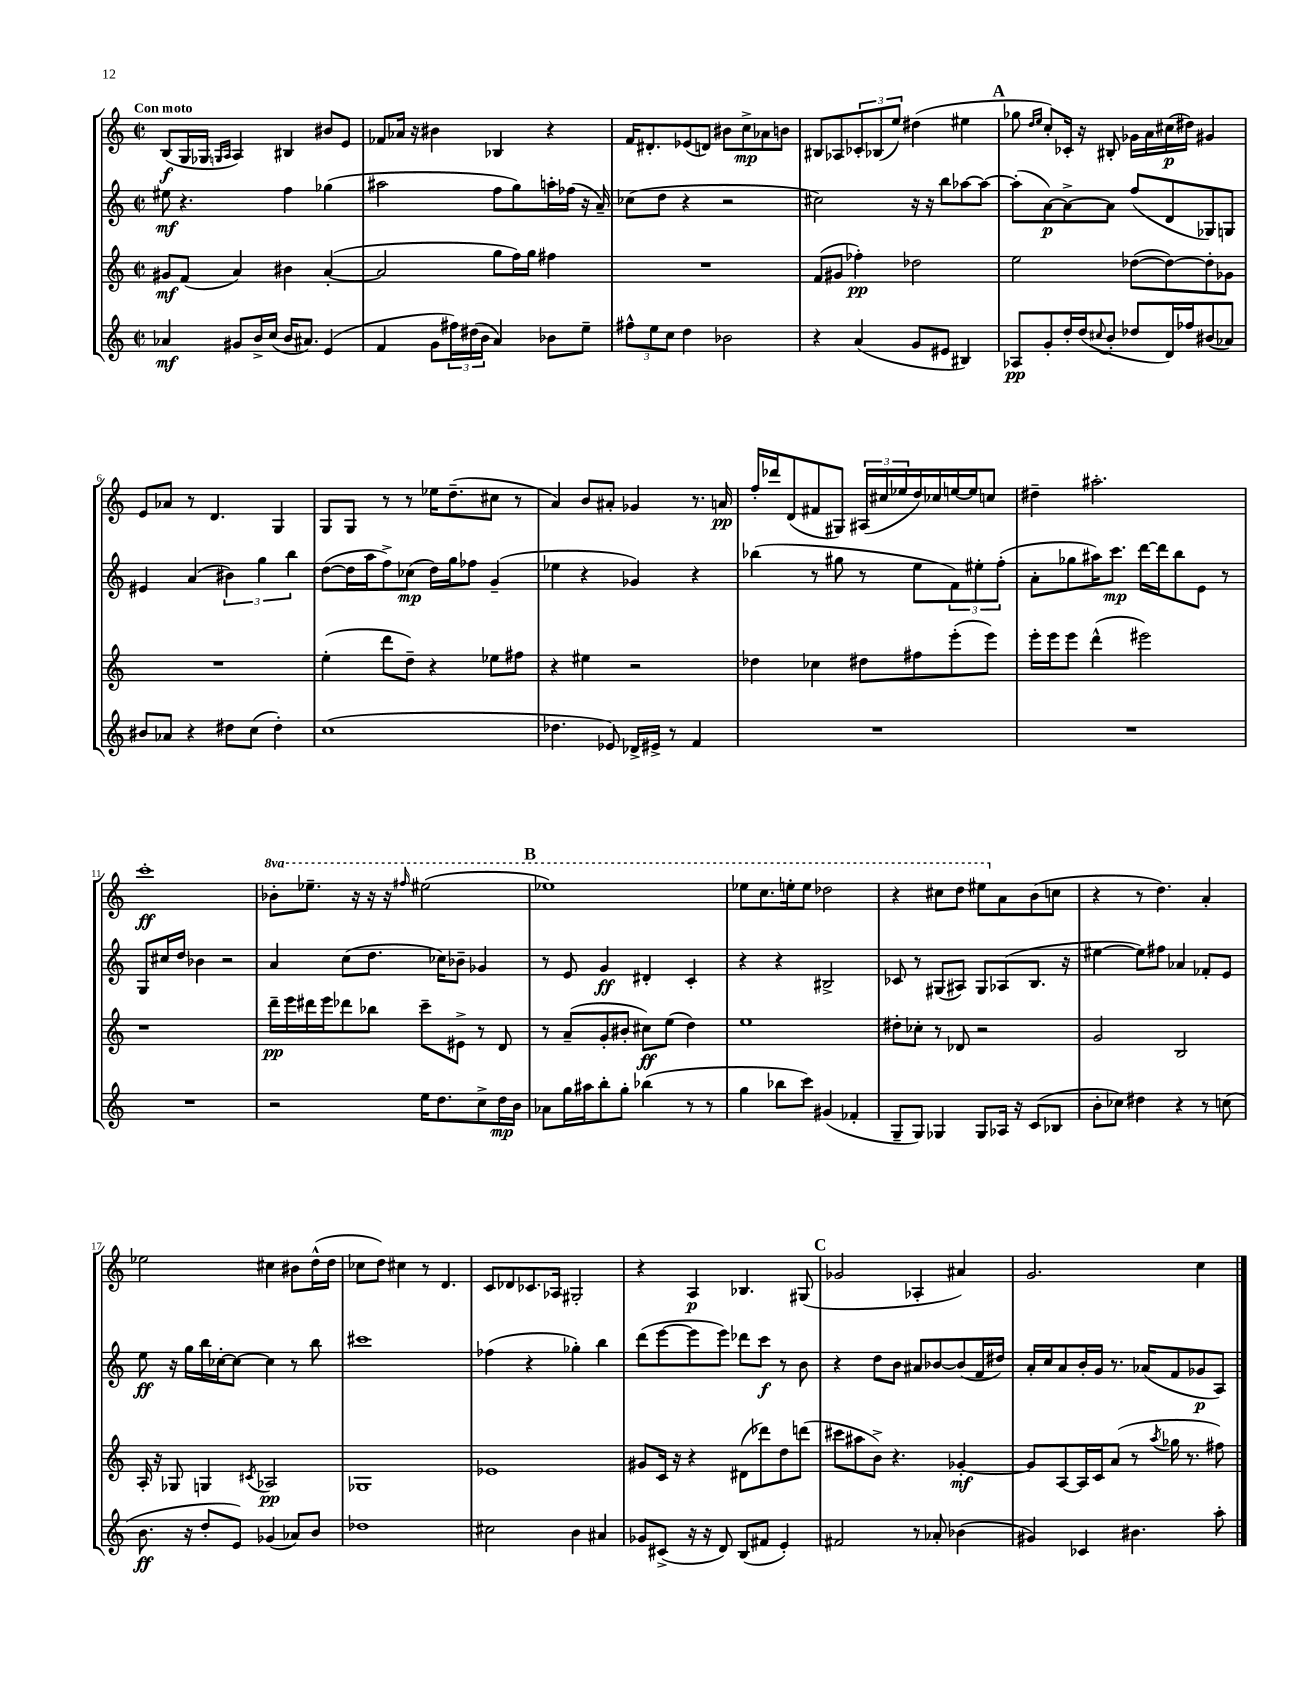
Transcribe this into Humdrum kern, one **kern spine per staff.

**kern	**dynam	**kern	**dynam	**kern	**dynam	**kern	**dynam
*part4	*part4	*part3	*part3	*part2	*part2	*part1	*part1
*staff4	*staff4	*staff3	*staff3	*staff2	*staff2	*staff1	*staff1
*clefG2	*	*clefG2	*	*clefG2	*	*clefG2	*
*k[]	*	*k[]	*	*k[]	*	*k[]	*
*M2/2	*	*M2/2	*	*M2/2	*	*M2/2	*
*met(c|)	*	*met(c|)	*	*met(c|)	*	*met(c|)	*
=1	=1	=1	=1	=1	=1	=1	=1
!	!	!	!	!	!	!LO:TX:a:B:t=Con moto	!
4a-X/	mf	8g#X/L	mf	8ee#X\	mf	(8B/L	f
.	.	(8f/J	.	4.r	.	16G/L	.
.	.	.	.	.	.	16G-X/JJ	.
.	.	.	.	.	.	16qqGn/LL	.
.	.	.	.	.	.	16qqA/JJ	.
8g#X/L	.	4a/)	.	.	.	4A/)	.
16b^/L	.	.	.	.	.	.	.
(16cc/JJ	.	.	.	.	.	.	.
16b/KL	.	4b#X\	.	4ff\	.	4B#X/	.
8.a#X/J)	.	.	.	.	.	.	.
(4e/	.	([4a'/	.	(4gg-X\	.	8b#X/L	.
.	.	.	.	.	.	8e/J	.
=2	=2	=2	=2	=2	=2	=2	=2
4f/	.	2a/]	.	2aa#X\	.	8f-X/L	.
.	.	.	.	.	.	16a-X/Jk	.
.	.	.	.	.	.	16r	.
8g\L	.	.	.	.	.	4b#X\	.
24ff#X\L)	.	.	.	.	.	.	.
(24dd#X\	.	.	.	.	.	.	.
24b\JJ	.	.	.	.	.	.	.
4a/)	.	8gg\L	.	8ff\L	.	4B-X/	.
.	.	16ff\L)	.	8gg\)	.	.	.
.	.	16gg\JJ	.	.	.	.	.
8b-X\L	.	4ff#X\	.	16aan'\L	.	4r	.
.	.	.	.	(16ff-X\JJ	.	.	.
8ee~\J	.	.	.	16r	.	.	.
.	.	.	.	16a~/)	.	.	.
=3	=3	=3	=3	=3	=3	=3	=3
12ff#X^^\L	.	1r	.	(8cc-X\L	.	16f/KL	.
.	.	.	.	.	.	8.d#X'/	.
12ee\	.	.	.	.	.	.	.
.	.	.	.	8dd\J	.	.	.
12cc\J	.	.	.	.	.	.	.
4dd\	.	.	.	4r	.	(8e-X/	.
.	.	.	.	.	.	8dn/J)	.
2b-X\	.	.	.	2r	.	8b#X\L	.
.	.	.	.	.	.	8cc^\	mp
.	.	.	.	.	.	8a-X\	.
.	.	.	.	.	.	8bn\J	.
=4	=4	=4	=4	=4	=4	=4	=4
4r	.	(8f/L	.	2cc#X\)	.	8B#X/L	.
.	.	8g#X/J	.	.	.	8A-X/	.
(4a/	.	4ff-X'\)	pp	.	.	12c-X'/	.
.	.	.	.	.	.	(12B-X/	.
.	.	.	.	.	.	12ee/J)	.
8g/L	.	2dd-X\	.	16r	.	(4dd#X\	.
.	.	.	.	16r	.	.	.
8e#X/J	.	.	.	8bb\L	.	.	.
4B#X/)	.	.	.	[8aa-X\	.	4ee#X\	.
.	.	.	.	8aa-\J_	.	.	.
!!LO:REH:place=s1:t=A
=5	=5	=5	=5	=5	=5	=5	=5
8A-X/L	pp	2ee\	.	(8aa-'\L]	.	8gg-X\	.
.	.	.	.	.	.	16qqdd/LL	.
.	.	.	.	.	.	16qqee/JJ	.
8g'/	.	.	.	[8a\)	p	8cc'/L)	.
16dd'/L	.	.	.	8a^\_	.	16c-X'/Jk	.
(16dd/J	.	.	.	.	.	16r	.
8qqcc#X/	.	.	.	.	.	.	.
8b'/J	.	.	.	8a\J]	.	8B#X'/	.
8dd-X/L	.	([8dd-X\L	.	(8ff/L	.	16g-X\LL	.
.	.	.	.	.	.	16a\	.
16d/L)	.	8dd-\_)	.	8d/	.	(16cc#X\	p
16ff-X/J	.	.	.	.	.	16dd#X\JJ)	.
(8b#X/	.	8dd-'\]	.	8G-X/)	.	4g#X/	.
8a-X/J)	.	8g-X\J	.	8Gn/J	.	.	.
!!LO:LB:g=z
=6	=6	=6	=6	=6	=6	=6	=6
8b#X/L	.	1r	.	4e#X/	.	8e/L	.
8a-X/J	.	.	.	.	.	8a-X/J	.
4r	.	.	.	(4a/	.	8r	.
.	.	.	.	.	.	4.d/	.
8dd#X\L	.	.	.	6b#X\)	.	.	.
(8cc\J	.	.	.	.	.	.	.
.	.	.	.	6gg\	.	.	.
4dd#'\)	.	.	.	.	.	4G/	.
.	.	.	.	6bb\	.	.	.
=7	=7	=7	=7	=7	=7	=7	=7
(1cc	.	(4ee'\	.	([8dd\L	.	8G/L	.
.	.	.	.	16dd\L]	.	8G/J	.
.	.	.	.	16aa\J	.	.	.
.	.	8ddd\L	.	8ff^\)	.	8r	.
.	.	8dd~\J)	.	(8cc-X\J	mp	8r	.
.	.	4r	.	16dd\LL)	.	16ee-X\KL	.
.	.	.	.	16gg\J	.	(8.dd~\	.
.	.	.	.	8ff-X\J	.	.	.
.	.	8ee-X\L	.	(4g~/	.	8cc#X\J	.
.	.	8ff#X\J	.	.	.	8r	.
=8	=8	=8	=8	=8	=8	=8	=8
4.dd-X\	.	4r	.	4ee-X\	.	4a/)	.
.	.	4ee#X\	.	4r	.	8b/L	.
8e-X/)	.	.	.	.	.	8a#X'/J	.
16d-X^/LL	.	2r	.	4g-X/)	.	4g-X/	.
16e#X^/JJ	.	.	.	.	.	.	.
8r	.	.	.	.	.	.	.
4f/	.	.	.	4r	.	8.r	.
.	.	.	.	.	.	16an/	pp
=9	=9	=9	=9	=9	=9	=9	=9
1r	.	4dd-X\	.	(4bb-X\	.	16ff'/LL	.
.	.	.	.	.	.	16ddd-X/J	.
.	.	.	.	.	.	(8d/	.
.	.	4cc-X\	.	8r	.	8f#X/	.
.	.	.	.	8gg#X\	.	8G#X/J)	.
.	.	8dd#X\L	.	8r	.	(24A#X/LL	.
.	.	.	.	.	.	24cc#X/	.
.	.	.	.	.	.	24ee-X/	.
.	.	8ff#X\	.	8ee\L	.	16dd/)	.
.	.	.	.	.	.	16cc-X/	.
.	.	(8eee'\	.	12f\)	.	[16een/	.
.	.	.	.	.	.	16ee/J]	.
.	.	.	.	12ee#X'\	.	.	.
.	.	8eee\J)	.	.	.	8ccn/J	.
.	.	.	.	(12ff'\J	.	.	.
=10	=10	=10	=10	=10	=10	=10	=10
1r	.	16eee'\LL	.	8a'\L	.	4dd#X~\	.
.	.	16eee\J	.	.	.	.	.
.	.	8eee\J	.	8gg-X\	.	.	.
.	.	(4ddd^^\	.	16aa#X\K)	.	2.aa#X'\	.
.	.	.	.	8.ccc\J	mp	.	.
.	.	2eee#X\)	.	[16ddd\LL	.	.	.
.	.	.	.	16ddd\J]	.	.	.
.	.	.	.	8bb\	.	.	.
.	.	.	.	8e\J	.	.	.
.	.	.	.	8r	.	.	.
!!LO:LB:g=z
=11	=11	=11	=11	=11	=11	=11	=11
1r	.	1r	.	8G/L	.	1ccc'	ff
.	.	.	.	16cc#X/L	.	.	.
.	.	.	.	16dd/JJ	.	.	.
.	.	.	.	4b-X\	.	.	.
.	.	.	.	2r	.	.	.
=12	=12	=12	=12	=12	=12	=12	=12
*	*	*	*	*	*	*8va	*
2r	.	16ddd~\LL	pp	4a/	.	8bb-X'\L	.
.	.	16eee\	.	.	.	.	.
.	.	16ddd#X\	.	.	.	8.eee-X~\J	.
.	.	16eee\J	.	.	.	.	.
.	.	8ddd-X\	.	(8cc\L	.	.	.
.	.	.	.	.	.	16r	.
.	.	8bb-X\J	.	8.dd\J	.	16r	.
.	.	.	.	.	.	16r	.
.	.	.	.	.	.	16qqfff#X/	.
16ee\KL	.	8ccc~\L	.	.	.	(2eee#X\	.
8.dd\	.	.	.	16cc-X\KL)	.	.	.
.	.	8e#X^\J	.	8b-X~\J	.	.	.
8cc^\	.	8r	.	4g-X/	.	.	.
16dd\L	mp	8d/	.	.	.	.	.
16b\JJ	.	.	.	.	.	.	.
!!LO:REH:place=s1:t=B
=13	=13	=13	=13	=13	=13	=13	=13
8a-X\L	.	8r	.	8r	.	1eee-X)	.
16gg\L	.	(8a~/L	.	8e/	.	.	.
16aa#X\J	.	.	.	.	.	.	.
8bb'\	.	8g'/	.	4g/	ff	.	.
8gg'\J	.	8b#X'/J	.	.	.	.	.
(4bb-X\	.	8cc#X\L)	ff	4d#X'/	.	.	.
.	.	(8ee\J	.	.	.	.	.
8r	.	4dd\)	.	4c'/	.	.	.
8r	.	.	.	.	.	.	.
=14	=14	=14	=14	=14	=14	=14	=14
4gg\	.	1ee	.	4r	.	8eee-X\L	.
.	.	.	.	.	.	8.ccc\	.
8bb-X\L	.	.	.	4r	.	.	.
.	.	.	.	.	.	16eeen'\k	.
8ccc\J)	.	.	.	.	.	8eee\J	.
(4g#X/	.	.	.	2B#X^/	.	2ddd-X\	.
4f-X'/	.	.	.	.	.	.	.
=15	=15	=15	=15	=15	=15	=15	=15
8G~/L	.	8dd#X'\L	.	8c-X/	.	4r	.
8G/J)	.	8cc-X'\J	.	8r	.	.	.
4G-X/	.	8r	.	(8G#X/L	.	8ccc#X\L	.
.	.	8d-X/	.	8A#X/J)	.	8ddd\J	.
8G-/L	.	2r	.	8G#/L	.	8eee#X\L	.
*	*	*	*	*	*	*X8va	*
16A-X/Jk	.	.	.	(8A-X/	.	8a\	.
16r	.	.	.	.	.	.	.
(8c/L	.	.	.	8.B/J	.	(8b\	.
8B-X/J	.	.	.	.	.	8ccn\J	.
.	.	.	.	16r	.	.	.
=16	=16	=16	=16	=16	=16	=16	=16
8b'\L	.	2g/	.	[4ee#X\	.	4r	.
8cc-X\J)	.	.	.	.	.	.	.
4dd#X\	.	.	.	8ee#\L])	.	8r	.
.	.	.	.	8ff#X\J	.	4.dd\)	.
4r	.	2B/	.	4a-X/	.	.	.
8r	.	.	.	8f-X'/L	.	4a'/	.
(8ccn\	.	.	.	8e/J	.	.	.
!!LO:LB:g=z
=17	=17	=17	=17	=17	=17	=17	=17
8.b\	ff	16A'/	.	8ee\	ff	2ee-X\	.
.	.	16r	.	.	.	.	.
.	.	8G-X/	.	16r	.	.	.
16r	.	.	.	16gg\LL	.	.	.
8dd'/L	.	4Gn/	.	16bb\	.	.	.
.	.	.	.	[16cc-X'\J	.	.	.
8e/J)	.	.	.	8cc-\J_	.	.	.
.	.	8qc#X/	.	.	.	.	.
(4g-X/	.	2A-X/	pp	4cc-\]	.	4cc#X\	.
8a-X/L)	.	.	.	8r	.	8b#X\L	.
8b/J	.	.	.	8bb\	.	(16dd^^\L	.
.	.	.	.	.	.	16dd\JJ	.
=18	=18	=18	=18	=18	=18	=18	=18
1dd-X	.	1G-X	.	1ccc#X	.	8cc-X\L	.
.	.	.	.	.	.	8dd\J)	.
.	.	.	.	.	.	4cc#X\	.
.	.	.	.	.	.	8r	.
.	.	.	.	.	.	4.d/	.
=19	=19	=19	=19	=19	=19	=19	=19
2cc#X\	.	1e-X	.	(4ff-X\	.	8c/L	.
.	.	.	.	.	.	8d-X/	.
.	.	.	.	4r	.	8.c-X/	.
.	.	.	.	.	.	16A-X/Jk	.
4b\	.	.	.	4gg-X'\)	.	2G#X'/	.
4a#X/	.	.	.	4bb\	.	.	.
=20	=20	=20	=20	=20	=20	=20	=20
8g-X/L	.	8g#X/L	.	(8ddd\L	.	4r	.
(8c#X^/J	.	16c/Jk	.	[8eee\	.	.	.
.	.	16r	.	.	.	.	.
16r	.	4r	.	8eee\]	.	4A/	p
16r	.	.	.	.	.	.	.
8d/)	.	.	.	8eee\J)	.	.	.
(8B/L	.	(8d#X\L	.	8ddd-X\L	.	4.B-X/	.
8f#X/J	.	8ddd-X\)	.	8ccc\J	f	.	.
4e'/)	.	8dd\	.	8r	.	.	.
.	.	(8dddn\J	.	8b\	.	(8G#X/	.
!!LO:REH:place=s1:t=C
=21	=21	=21	=21	=21	=21	=21	=21
2f#X/	.	8ccc#X\L	.	4r	.	2g-X/	.
.	.	8aa#X\	.	.	.	.	.
.	.	8b^\J)	.	8dd\L	.	.	.
.	.	4.r	.	8b\J	.	.	.
8r	.	.	.	8a#X/L	.	4A-X'/	.
8a-X'/	.	.	.	[8b-X/	.	.	.
(4b-X\	.	[4g-X'/	mf	(8b-/]	.	4a#X/)	.
.	.	.	.	16f/L	.	.	.
.	.	.	.	16dd#X/JJ)	.	.	.
=22	=22	=22	=22	=22	=22	=22	=22
4g#X/)	.	8g-/L]	.	16a'/LL	.	2.g/	.
.	.	.	.	16cc/J	.	.	.
.	.	[8A/	.	8a/	.	.	.
4c-X/	.	16A/L]	.	16b'/L	.	.	.
.	.	16c/J	.	16g/JJ	.	.	.
.	.	(8a/J	.	8.r	.	.	.
4.b#X\	.	8r	.	.	.	.	.
.	.	.	.	(16a-X/KL	.	.	.
.	.	8qaa/	.	.	.	.	.
.	.	16gg-X\	.	8f/	.	.	.
.	.	8.r	.	.	.	.	.
.	.	.	.	8g-X/	p	4cc\	.
8aa'\	.	8ff#X\)	.	8A/J)	.	.	.
==	==	==	==	==	==	==	==
*-	*-	*-	*-	*-	*-	*-	*-
